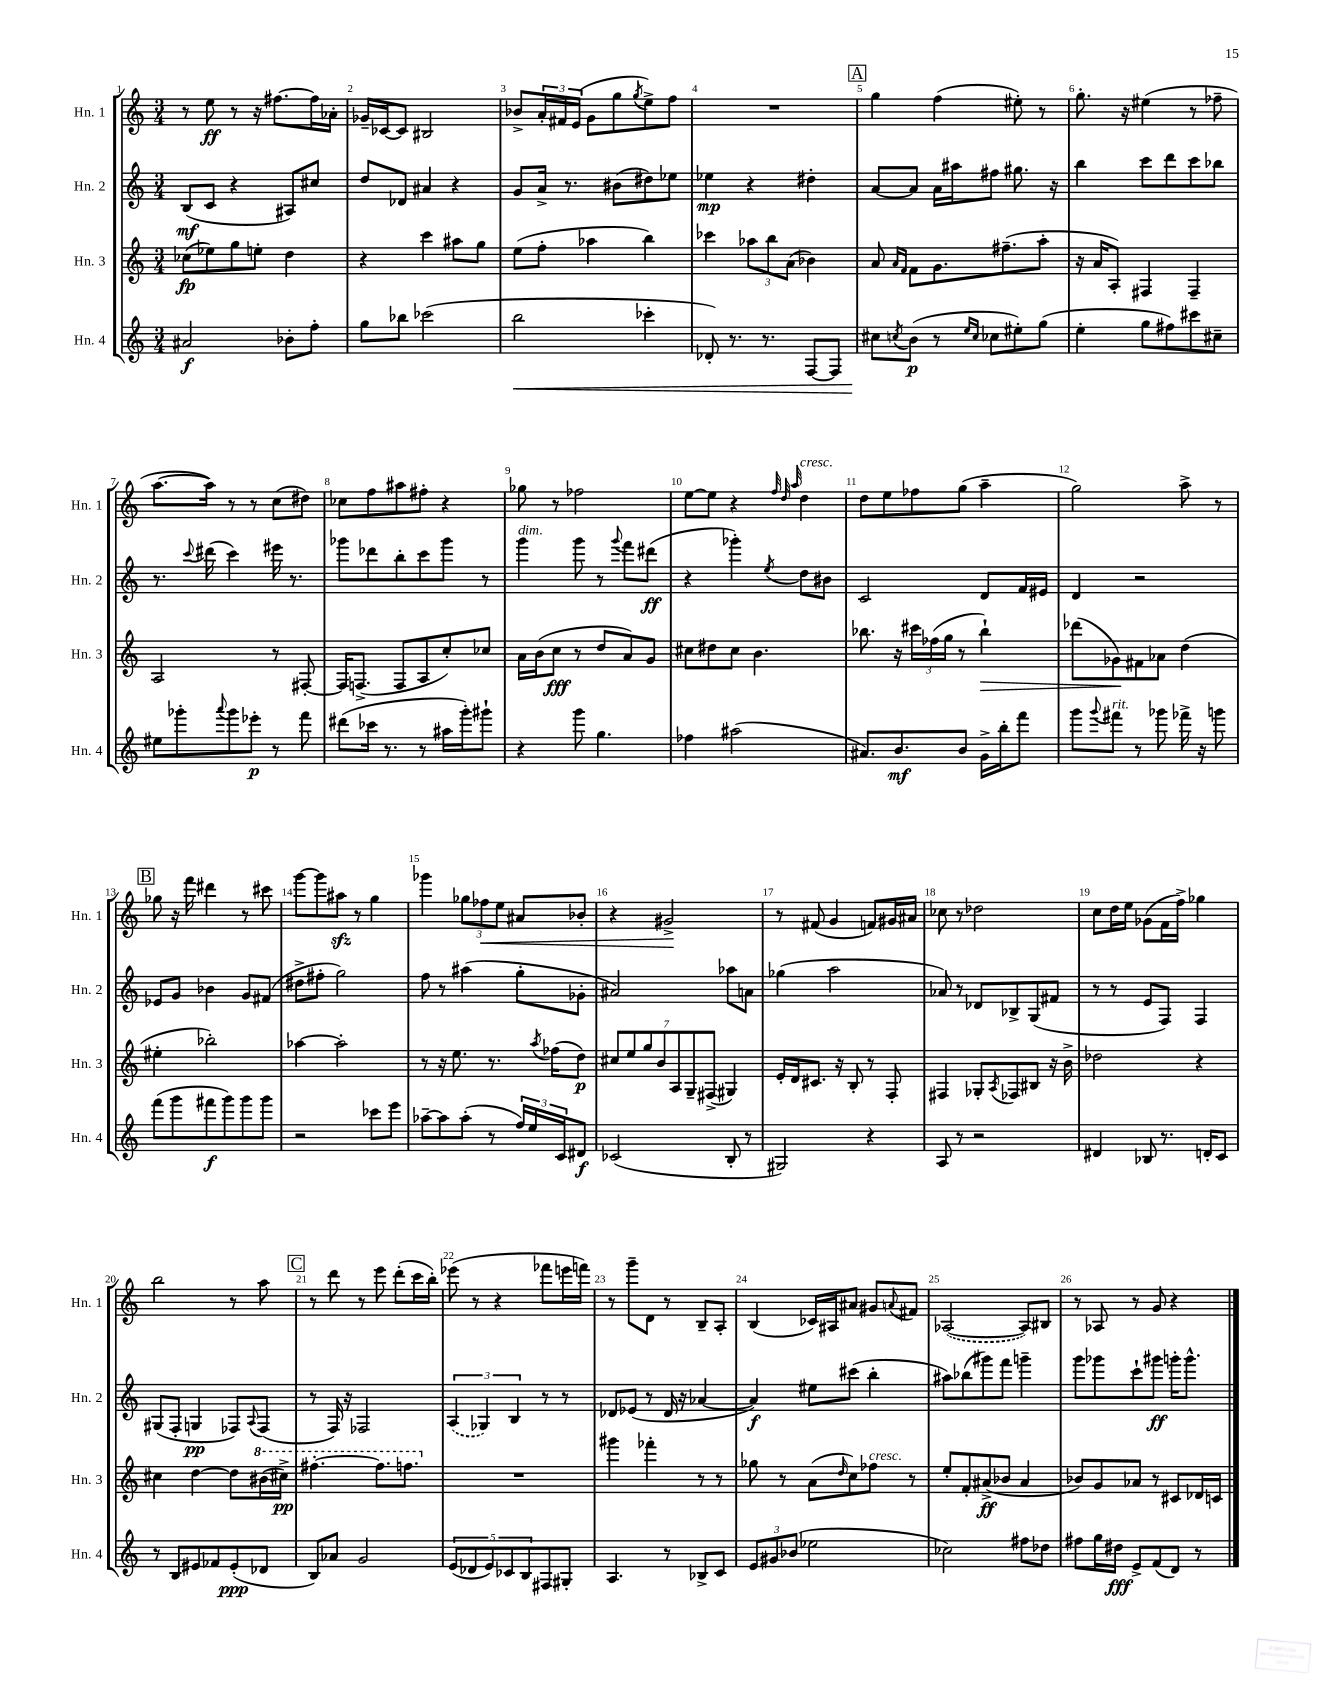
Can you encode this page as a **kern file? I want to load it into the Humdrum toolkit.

**kern	**dynam	**kern	**dynam	**kern	**dynam	**kern	**dynam
*part4	*part4	*part3	*part3	*part2	*part2	*part1	*part1
*staff4	*staff4	*staff3	*staff3	*staff2	*staff2	*staff1	*staff1
*I"Hn. 4	*	*I"Hn. 3	*	*I"Hn. 2	*	*I"Hn. 1	*
*I'Hn. 4	*	*I'Hn. 3	*	*I'Hn. 2	*	*I'Hn. 1	*
*clefG2	*	*clefG2	*	*clefG2	*	*clefG2	*
*k[]	*	*k[]	*	*k[]	*	*k[]	*
*M3/4	*	*M3/4	*	*M3/4	*	*M3/4	*
=1	=1	=1	=1	=1	=1	=1	=1
2a#X/	f	(8cc-X\L	fp	(8B/L	mf	8r	.
.	.	8ee-X\)	.	8c/J	.	8ee\	ff
.	.	8gg\	.	4r	.	8r	.
.	.	8een'\J	.	.	.	16r	.
.	.	.	.	.	.	[8.ff#X\L	.
8b-X'\L	.	4dd\	.	8A#X/L)	.	.	.
8ff'\J	.	.	.	8cc#X/J	.	16ff#\L]	.
.	.	.	.	.	.	16a-X'\JJ	.
=2	=2	=2	=2	=2	=2	=2	=2
8gg\L	.	4r	.	8dd/L	.	16g-X~/LL	.
.	.	.	.	.	.	[16c-X/J	.
8bb-X\J	.	.	.	8d-X/J	.	8c-/J]	.
(2ccc-X\	.	4ccc\	.	4a#X/	.	2B#X/	.
.	.	8aa#X\L	.	4r	.	.	.
.	.	8gg\J	.	.	.	.	.
=3	=3	=3	=3	=3	=3	=3	=3
!	!LO:HP:b	!	!	!	!	!	!
2bb\	<	(8ee\L	.	8g/L	.	8b-X^/L	.
.	.	8ff'\J	.	16a^/Jk	.	24a'/L	.
.	.	.	.	.	.	24f#X/	.
.	.	.	.	8.r	.	.	.
.	.	.	.	.	.	(24e/JJ	.
.	.	4aa-X\	.	.	.	8g\L	.
.	.	.	.	(8b#X\L	.	8gg\	.
.	.	.	.	.	.	8qgg/	.
4ccc-X'\	.	4bb\)	.	8dd#X\)	.	8ee^\)	.
.	.	.	.	8ee-X\J	.	8ff\J	.
=4	=4	=4	=4	=4	=4	=4	=4
8d-X'/)	.	4ccc-X\	.	4ee-X\	mp	2.r	.
8.r	.	.	.	.	.	.	.
.	.	12aa-X\L	.	4r	.	.	.
8.r	.	.	.	.	.	.	.
.	.	12bb\	.	.	.	.	.
.	.	(12a\J	.	.	.	.	.
[8F/L	.	4b-X\)	.	4dd#X'\	.	.	.
8F/J]	.	.	.	.	.	.	.
!!LO:REH:place=s1:t=A
=5	=5	=5	=5	=5	=5	=5	=5
8cc#X\L	.	8a/	.	[8a/L	.	4gg\	.
.	.	16qqa/LL	.	.	.	.	.
8qccn/	.	16qqf/JJ	.	.	.	.	.
(8b\J	[ p	8f\L	.	8a/J]	.	.	.
8r	.	8.g\	.	16a\LL	.	(4ff\	.
.	.	.	.	16aa#X\J	.	.	.
16qqee/LL	.	.	.	.	.	.	.
16qqcc/JJ	.	.	.	.	.	.	.
8cc-X\L	.	.	.	8ff#X\J	.	.	.
.	.	(8.ff#X~\	.	.	.	.	.
8ee#X'\)	.	.	.	8.gg#X\	.	8ee#X'\)	.
(8gg\J	.	8aa'\J	.	.	.	8r	.
.	.	.	.	16r	.	.	.
=6	=6	=6	=6	=6	=6	=6	=6
4ee'\	.	16r	.	4bb\	.	8.gg'\	.
.	.	16a/KL	.	.	.	.	.
.	.	8A'/J)	.	.	.	.	.
.	.	.	.	.	.	16r	.
8gg\L	.	4F#X/	.	8ccc\L	.	(4ee#X\	.
8ff#X\)	.	.	.	8ddd\	.	.	.
8ccc#X\	.	4F#~/	.	8ccc\	.	8r	.
8cc#X~\J	.	.	.	8bb-X\J	.	8ff-X~\	.
!!LO:LB:g=z
=7	=7	=7	=7	=7	=7	=7	=7
8ee#X\L	.	2A/	.	8.r	.	[8.aa\L	.
8ggg-X'\	.	.	.	.	.	.	.
.	.	.	.	8qqccc/	.	.	.
.	.	.	.	(16ddd#X\	.	16aa\Jk])	.
8qqaaa/	.	.	.	.	.	.	.
8ggg-\	.	.	.	4ccc\)	.	8r	.
8eee-X'\J	p	.	.	.	.	8r	.
8r	.	8r	.	16eee#X\	.	(8cc\L	.
.	.	.	.	8.r	.	.	.
8fff\	.	[8F#X'/	.	.	.	8dd#X\J)	.
=8	=8	=8	=8	=8	=8	=8	=8
(8ddd#X\L	.	16F#/KL]	.	8ggg-X\L	.	8cc-X\L	.
.	.	(8.Fn^/J	.	.	.	.	.
16ccc-X\Jk	.	.	.	8ddd-X\	.	8ff\	.
8.r	.	.	.	.	.	.	.
.	.	8F/L	.	8bb'\	.	8aa#X\	.
8r	.	8A/	.	8ccc\	.	8ff#X'\J	.
16aa#X\LL	.	8cc'/)	.	8ggg-\J	.	4r	.
16ggg'\J)	.	.	.	.	.	.	.
8ggg#X`\J	.	8cc-X/J	.	8r	.	.	.
=9	=9	=9	=9	=9	=9	=9	=9
!	!	!	!	!LO:TX:a:i:t=dim.	!	!	!
4r	.	16a\LL	.	4ggg\	.	8gg-X\	.
.	.	(16b\J	.	.	.	.	.
.	.	8cc\J	fff	.	.	8r	.
8ggg\	.	8r	.	8ggg\	.	2ff-X\	.
4.gg\	.	8dd/L	.	8r	.	.	.
.	.	.	.	8qqggg/	.	.	.
.	.	8a/)	.	8fff\L	.	.	.
.	.	8g/J	.	(8ddd#X\J	ff	.	.
=10	=10	=10	=10	=10	=10	=10	=10
4ff-X\	.	8cc#X\L	.	4r	.	[8ee\L	.
.	.	8dd#X\	.	.	.	8ee\J]	.
(2aa#X\	.	8cc#\J	.	4ggg-X'\)	.	4r	.
.	.	4.b\	.	.	.	.	.
.	.	.	.	.	.	32qqff/	.
.	.	.	.	.	.	32qqdd/	.
.	.	.	.	8qee/	.	32qqaa/	.
!	!	!	!	!	!	!LO:TX:a:i:t=cresc.	!
.	.	.	.	8dd\L	.	4dd\	.
.	.	.	.	8b#X\J	.	.	.
=11	=11	=11	=11	=11	=11	=11	=11
8.a#X/L)	.	8.bb-X\	.	2c/	.	8dd\L	.
.	.	.	.	.	.	8ee\	.
8.b/	mf	16r	.	.	.	.	.
.	.	24ccc#X\LL	.	.	.	8ff-X\	.
.	.	(24ff-X\	.	.	.	.	.
.	.	24gg\JJ	.	.	.	.	.
8b/J	.	8r	.	.	.	(8gg\J	.
!	!	!	!LO:HP:b	!	!	!	!
16g^\LL	.	4bb-`\)	>	8d/L	.	4aa~\	.
16bb'\J	.	.	.	.	.	.	.
8fff\J	.	.	.	16f/L	.	.	.
.	.	.	.	16e#X/JJ	.	.	.
=12	=12	=12	=12	=12	=12	=12	=12
8ggg\L	.	(8ddd-X\L	.	4d/	.	2gg\)	.
8qqggg/	.	.	.	.	.	.	.
!LO:TX:a:i:t=rit.	!	!	!	!	!	!	!
8fff#X\J	.	8g-X\)	.	.	.	.	.
8r	.	8f#X\	]	2r	.	.	.
8ggg-X\	.	8a-X\J	.	.	.	.	.
16fff-X^\	.	(4dd\	.	.	.	8aa^\	.
16r	.	.	.	.	.	.	.
8gggn\	.	.	.	.	.	8r	.
!!LO:LB:g=z
!!LO:REH:place=s1:t=B
=13	=13	=13	=13	=13	=13	=13	=13
(8fff\L	.	4ee#X'\	.	8e-X/L	.	8gg-X\	.
8ggg\	.	.	.	8g/J	.	16r	.
.	.	.	.	.	.	16fff\	.
8fff#X\	f	2bb-X'\)	.	4b-X\	.	4ddd#X\	.
8ggg\)	.	.	.	.	.	.	.
8ggg\	.	.	.	8g/L	.	8r	.
8ggg\J	.	.	.	(8f#X/J	.	8ccc#X\	.
=14	=14	=14	=14	=14	=14	=14	=14
2r	.	[4aa-X\	.	8dd#X^\L	.	[8ggg\L	.
.	.	.	.	8ff#X'\J	.	8ggg\]	.
.	.	2aa-'\]	.	2gg\)	.	8aa#Xzz\J	.
.	.	.	.	.	.	8r	.
8ccc-X\L	.	.	.	.	.	4gg\	.
8eee\J	.	.	.	.	.	.	.
=15	=15	=15	=15	=15	=15	=15	=15
[8aa-X~\L	.	8r	.	8ff\	.	4ggg-X\	.
8aa-\]	.	16r	.	8r	.	.	.
.	.	8.ee\	.	.	.	.	.
(8aa-'\J	.	.	.	(4aa#X\	.	12gg-X\L	.
!	!	!	!	!	!	!	!LO:HP:b
.	.	.	.	.	.	12ff-X\	<
8r	.	8.r	.	.	.	.	.
.	.	.	.	.	.	12ee\J	.
24ff/LL)	.	.	.	8gg'\L	.	8a#X/L	.
24ee/	.	.	.	.	.	.	.
.	.	8qaa/	.	.	.	.	.
.	.	(16ff-X\KL	.	.	.	.	.
24c/J	.	.	.	.	.	.	.
8d#X/J	f	8dd\J)	p	8g-X'\J	.	8b-X'/J	.
=16	=16	=16	=16	=16	=16	=16	=16
(2c-X/	.	14cc#X/L	.	2a#X/)	.	4r	.
.	.	14ee/	.	.	.	.	.
.	.	14gg/	.	.	.	.	.
.	.	14b/	.	.	.	.	.
.	.	.	.	.	.	2g#X^/	.
.	.	14A/	.	.	.	.	.
.	.	14G~/	.	.	.	.	.
.	.	(14F#X^/J	.	.	.	.	.
8B'/	.	4G#X/)	.	8aa-X\L	.	.	.
8r	.	.	.	8an\J	.	.	.
.	.	.	.	.	.	.	[
=17	=17	=17	=17	=17	=17	=17	=17
2G#X/)	.	16e'/LL	.	(4gg-X\	.	8r	.
.	.	16d/J	.	.	.	.	.
.	.	8.c#X/J	.	.	.	(8f#X/	.
.	.	.	.	2aa\	.	4g/	.
.	.	16r	.	.	.	.	.
.	.	8B'/	.	.	.	.	.
4r	.	8r	.	.	.	8fn/L)	.
.	.	8F'/	.	.	.	16g#X/L	.
.	.	.	.	.	.	16a#X/JJ	.
=18	=18	=18	=18	=18	=18	=18	=18
8A/	.	4F#X/	.	8a-X/)	.	8cc-X\	.
8r	.	.	.	8r	.	8r	.
2r	.	8G-X'/L	.	8d-X/L	.	2dd-X\	.
.	.	8qA/	.	.	.	.	.
.	.	8F-X/	.	8B-X^/	.	.	.
.	.	8B#X/J	.	(8G/	.	.	.
.	.	16r	.	8f#X/J	.	.	.
.	.	16b^\	.	.	.	.	.
=19	=19	=19	=19	=19	=19	=19	=19
4d#X/	.	2dd-X\	.	8r	.	8cc\L	.
.	.	.	.	8r	.	16dd\L	.
.	.	.	.	.	.	16ee\JJ	.
8B-X/	.	.	.	8e/L	.	(8g-X\L	.
8.r	.	.	.	8F/J)	.	16f\L	.
.	.	.	.	.	.	16ff^\JJ)	.
.	.	4r	.	4F/	.	4gg-X\	.
16dn'/KL	.	.	.	.	.	.	.
8c/J	.	.	.	.	.	.	.
!!LO:LB:g=z
=20	=20	=20	=20	=20	=20	=20	=20
8r	.	4cc#X\	.	(8G#X/L	.	2bb\	.
8B/L	.	.	.	8F'/J	.	.	.
8e#X/	.	[4dd\	.	4Gn/	pp	.	.
8f-X/	.	.	.	.	.	.	.
(8e#'/	ppp	8dd\L]	.	8F-X/L)	.	8r	.
.	.	.	.	8qqA/	.	.	.
*	*	*8va	*	*	*	*	*
8d-X/J	.	(16bb#X\L	.	(8F-/J	.	8aa\	.
.	.	16ccc#X^\JJ)	pp	.	.	.	.
!!LO:REH:place=s1:t=C
=21	=21	=21	=21	=21	=21	=21	=21
8B/L)	.	[4.fff#X'\	.	8r	.	8r	.
8a-X/J	.	.	.	16F/)	.	8ddd\	.
.	.	.	.	16r	.	.	.
2g/	.	.	.	2F-X/	.	8r	.
.	.	8.fff#\L]	.	.	.	8eee\	.
.	.	.	.	.	.	(8ddd'\L	.
.	.	8.fffn\J	.	.	.	.	.
.	.	.	.	.	.	16ccc\L	.
.	.	.	.	.	.	16bb'\JJ)	.
=22	=22	=22	=22	=22	=22	=22	=22
*	*	*X8va	*	*	*	*	*
(10e/L	.	2.r	.	(6A/	.	(8eee-X\	.
10d-X/	.	.	.	.	.	.	.
.	.	.	.	.	.	8r	.
.	.	.	.	6G-X/)	.	.	.
10e/)	.	.	.	.	.	.	.
.	.	.	.	.	.	4r	.
10c-X/	.	.	.	.	.	.	.
.	.	.	.	6B/	.	.	.
10B/	.	.	.	.	.	.	.
8F#X/	.	.	.	8r	.	8fff-X\L	.
8G#X'/J	.	.	.	8r	.	16eeen\L	.
.	.	.	.	.	.	16fffn\JJ)	.
=23	=23	=23	=23	=23	=23	=23	=23
4.A/	.	4ggg#X\	.	8d-X/L	.	8r	.
.	.	.	.	(8e-X/J	.	8ggg~\L	.
.	.	4fff-X'\	.	8r	.	8d\J	.
8r	.	.	.	16d-/	.	8r	.
.	.	.	.	16r	.	.	.
8B-X^/L	.	8r	.	[4a-X/	.	8B~/L	.
8c/J	.	8r	.	.	.	8A'/J	.
=24	=24	=24	=24	=24	=24	=24	=24
12e/L	.	8gg-X\	.	4a-/])	f	(4B/	.
12g#X/	.	.	.	.	.	.	.
.	.	8r	.	.	.	.	.
(12b-X/J	.	.	.	.	.	.	.
2ee-X\	.	(8a\L	.	8ee#X\L	.	16c-X/LL)	.
.	.	.	.	.	.	16A#X/J	.
.	.	16qqdd/	.	.	.	.	.
.	.	8cc\)	.	(8ccc#X\J	.	8a#X/J	.
!	!	!LO:TX:a:i:t=cresc.	!	!	!	!	!
.	.	8ff-X\J	.	4bb'\	.	8g#X/L	.
.	.	.	.	.	.	8qqan/	.
.	.	8r	.	.	.	8f#X/J	.
=25	=25	=25	=25	=25	=25	=25	=25
2cc-X\)	.	8ee'/L	.	8aa#X\L)	.	([2A-X/	.
.	.	8f'/	.	(8bb-X\	.	.	.
.	.	(8a#X^/	ff	8ggg#X\)	.	.	.
.	.	8b-X/J	.	8fff\J	.	.	.
8ff#X\L	.	4a#/	.	4gggn~\	.	8A-/L])	.
8dd-X\J	.	.	.	.	.	8B#X/J	.
=26	=26	=26	=26	=26	=26	=26	=26
8ff#X\L	.	8b-X/L)	.	8ggg\L	.	8r	.
16gg\L	.	8g/	.	8ggg-X\	.	8A-X/	.
16dd#X\JJ	fff	.	.	.	.	.	.
8e^/L	.	8a-X/J	.	8ccc`\	.	8r	.
(8f/	.	8r	.	8ggg#X\J	ff	8g/	.
8d/J)	.	8c#X/L	.	16gggn'\KL	.	4r	.
.	.	.	.	8.ggg^^\J	.	.	.
8r	.	16d-X/L	.	.	.	.	.
.	.	16cn/JJ	.	.	.	.	.
==	==	==	==	==	==	==	==
*-	*-	*-	*-	*-	*-	*-	*-
